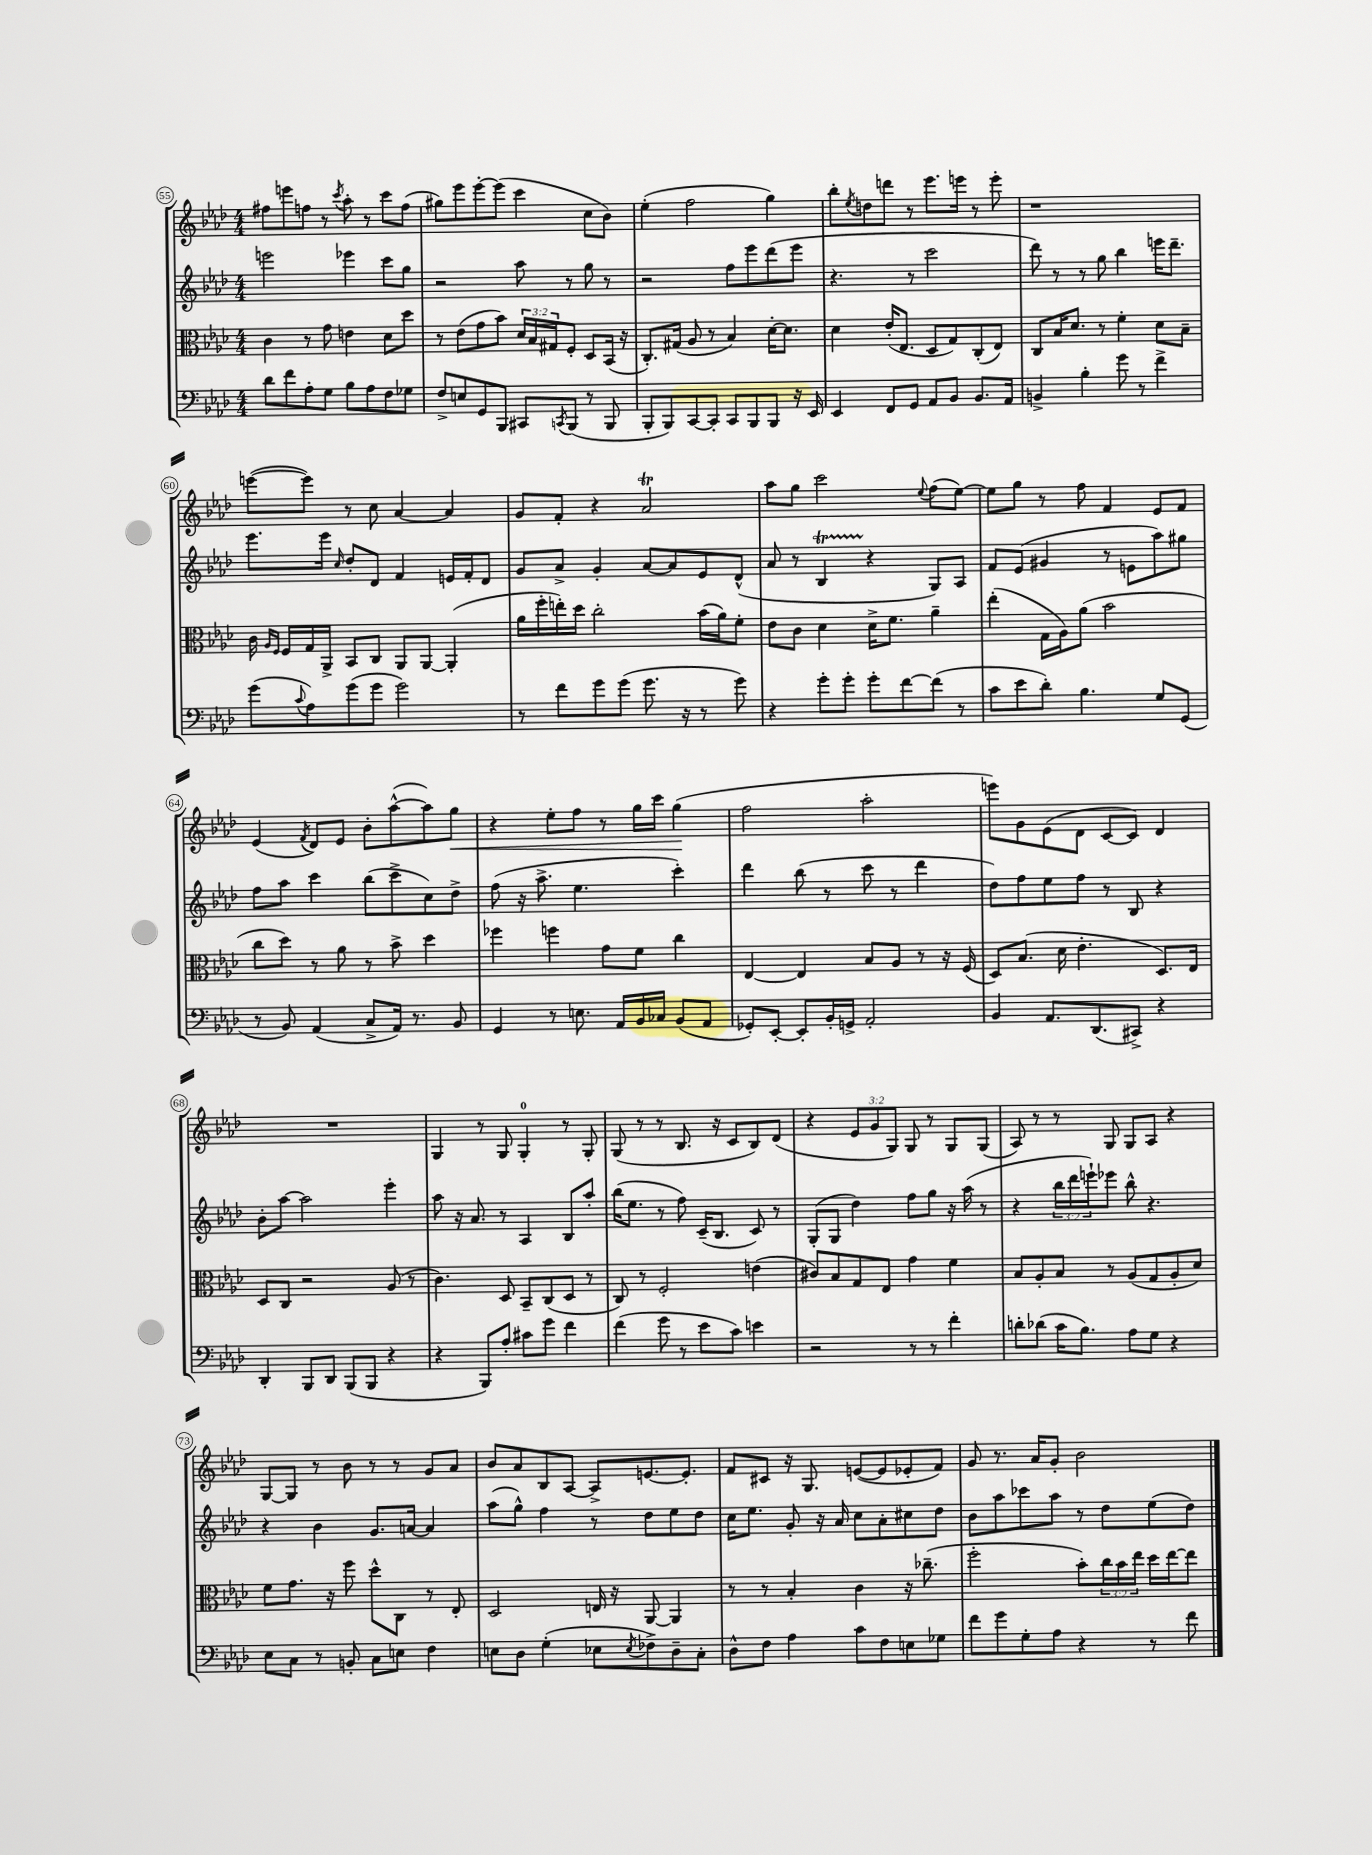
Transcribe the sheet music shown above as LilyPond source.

<<
\new StaffGroup <<
\new Staff = "s0" {
    \clef treble \key aes \major \numericTimeSignature \time 4/4 \override Staff.TupletNumber.text = #tuplet-number::calc-fraction-text
    fis''8 e'''8 f''8 r8 \acciaccatura { c'''8 } aes''8-. r8 c'''8 f''8( |
    gis''8) ees'''8 ees'''8~-. ees'''8( c'''4 c''8 bes'8) |
    ees''4-.( f''2 g''4) |
    bes''8-. \acciaccatura { ees''8 } d''8 d'''8 r8 ees'''8. e'''16 r8 e'''8-. |
    r1 |
    e'''8~( e'''8) r8 c''8 aes'4~ aes'4 |
    g'8 f'8-. r4 aes'2\trill |
    aes''8 g''8 c'''2 \appoggiatura { ees''8 } f''8( ees''8~) |
    ees''8 g''8 r8 f''8 f'4 ees'8 f'8 |
    ees'4( \acciaccatura { f'8 } des'8) ees'8 bes'8-. aes''8~-^( aes''8) g''8\< |
    r4 ees''8-. f''8 r8 g''16 c'''16 g''4\!( |
    f''2 aes''2-. |
    e'''8) g'8 ees'8( des'8 c'8~ c'8) des'4 |
    R1 |
    g4 r8 g8 g4-0-. r8 g8-. |
    g8( r8 r8 bes8. r16 c'8 bes8) des'8( |
    r4 \tuplet 3/2 { ees'8 g'8 g8) } g8 r8 g8 g8( |
    aes8) r8 r8 g8 g8 aes8 r4 |
    g8~ g8 r8 bes'8 r8 r8 g'8 aes'8 |
    bes'8 aes'8 bes8 aes8~ aes8-> e'8.~ e'8.-. |
    f'8 cis'8 r16 g8. e'8~( e'8 ees'8-. f'8) |
    g'8 r8. aes'16 g'8-. bes'2 \bar "|." |
}
\new Staff = "s1" {
    \clef treble \key aes \major \numericTimeSignature \time 4/4 \override Staff.TupletNumber.text = #tuplet-number::calc-fraction-text
    e'''2 ees'''4 c'''8 g''8 |
    r2 aes''8 r8 g''8 r8 |
    r2 f''8 ees'''8 des'''8( ees'''8 |
    r4. r8 c'''2 |
    des'''8) r8 r8 g''8 bes''4 e'''16 des'''8.-- |
    ees'''8. ees'''16 \grace { c''16 } des''8-. des'8 f'4 e'16 f'16-. des'8 |
    g'8 aes'8-> g'4-. aes'8~ aes'8 ees'8 des'8-^( |
    aes'8 r8 bes4\startTrillSpan r4\stopTrillSpan g8) aes8 |
    f'8 ees'8( gis'4 r8 e'8 aes''8) gis''8 |
    f''8 aes''8 c'''4 bes''8( c'''8-> c''8) des''8-> |
    f''8( r16 aes''8.-> ees''4. c'''4-.) |
    des'''4 bes''8( r8 c'''8 r8 des'''4 |
    des''8) f''8 ees''8 f''8 r8 bes8 r4 |
    bes'8-. aes''8~ aes''2 ees'''4-. |
    aes''8 r16 aes'8. r8 aes4 bes8 aes''8-. |
    bes''16( ees''8. r8 f''8) c'16--( bes8. c'8) r8 |
    g8-.( g8 des''4) f''8 g''8 r16 aes''16( r8 |
    r4 \tuplet 3/2 { bes''16 des'''16 e'''16-!) } ees'''8 bes''8-^ r4. |
    r4 bes'4 g'8. a'16~ a'4 |
    aes''8( g''8-^) f''4 r8 des''8 ees''8 des''8 |
    c''16 ees''8. g'8-. r16 aes'16 c''8 aes'8-. cis''8 des''8 |
    bes'8 aes''8 ces'''8 aes''8 r8 des''8 ees''8( des''8) \bar "|." |
}
\new Staff = "s2" {
    \clef alto \key aes \major \numericTimeSignature \time 4/4 \override Staff.TupletNumber.text = #tuplet-number::calc-fraction-text
    c'4 r8 g'8 e'4 des'8 des''8 |
    r8 ees'8( g'8 bes'8) \tuplet 3/2 { des'16 bes16 gis16 } f8-. des8 bes,16( r16 |
    c8.-.) gis16( aes8 r8 bes4) des'16~-. des'8. |
    des'4 ees'16-.( ees8. des8 g8) c8-.( ees8) |
    c8 bes16 des'8. r8 f'4-. des'8 bes8-- |
    c'16 \grace { aes16 f16 } f16 g16 aes,16-> bes,8 c8 aes,8 aes,8~ aes,4-.( |
    aes'16 f''16-. e''16-.) des''16 c''2-. bes'16( aes'16) f'8-. |
    ees'8 c'8 des'4 des'16-> f'8. aes'4-- |
    ees''4-.( g16 aes16) aes'8( bes'2 |
    c''8 des''8) r8 aes'8 r8 bes'8-> des''4 |
    fes''4 f''4 g'8 f'8 c''4 |
    ees4~ ees4 bes8 aes8 r8 r16 f16( |
    des8) bes8.( des'16 ees'4.-. des8.) ees16 |
    des8 c8 r2 aes8( r8 |
    c'4.) des8 bes,8-- c8( des8 r8 |
    c8) r8 f2-. e'4( |
    cis'8) bes8 g8 ees8 g'4 f'4 |
    bes8 aes8-. bes8 r8 aes8( g8 aes8-. des'8) |
    f'8 g'8. r16 f''8 des''8-^ c8 r8 ees8-. |
    des2 e16 r16 aes,8~ aes,4 |
    r8 r8 bes4-. c'4 r16 ces''8.--( |
    f''2-. bes'8-.) \tuplet 3/2 { c''16 bes'16 ees''16 } des''16 ees''16~ ees''8 \bar "|." |
}
\new Staff = "s3" {
    \clef bass \key aes \major \numericTimeSignature \time 4/4
    des'8 f'8 aes8-. g8 bes8 aes8 f8 ges8 |
    f8-> e8 g,8 bes,,8 cis,8 \acciaccatura { c,8 } bes,,8( r8 bes,,8 |
    bes,,8-. bes,,8) c,8~ c,8-. c,8 bes,,8 bes,,8 r16 ees,16 |
    ees,4 f,8 g,8 aes,8 bes,8 bes,8. aes,16 |
    b,4-> bes4-. g'8 r8 f'4-> |
    g'8( \appoggiatura { c'8 } aes8) g'8( g'8 g'2) |
    r8 f'8 g'8 g'8( g'8. r16 r8 g'8) |
    r4 g'8-. g'8-. g'8-. f'8~ f'8( r8 |
    c'8 ees'8 des'8-.) bes4. g8 g,8( |
    r8 bes,8) aes,4( c8-> aes,16) r8. bes,8 |
    g,4 r8 e8. aes,16 bes,16 ces16 bes,8( aes,8 |
    ges,8-.) ees,8~-. ees,8-. bes,16-. g,16-> aes,2-. |
    bes,4 aes,8. des,8.( cis,8->) r4 |
    des,4-. bes,,8 des,8 bes,,8( bes,,8 r4 |
    r4 bes,,8) aes8-. cis'8 g'8 f'4 |
    f'4( g'8 r8 ees'8 c'8) e'4 |
    r2 r8 r8 f'4-. |
    d'8-. des'8( c'16 bes8.) aes8 g8 r4 |
    ees8 c8 r8 b,8-. c8 e8 f4 |
    e8 des8 g4-.( ees8 \acciaccatura { ees8 } fes8->) des8-- c8-. |
    des8-^ f8 aes4 c'8 f8 e8 ges8 |
    f'8 g'8 g8-. aes8 r4 r8 f'8 \bar "|." |
}
>>
>>
\layout { \context { \Score currentBarNumber = #55 \override BarNumber.stencil = #(make-stencil-circler 0.1 0.3 ly:text-interface::print) } }
